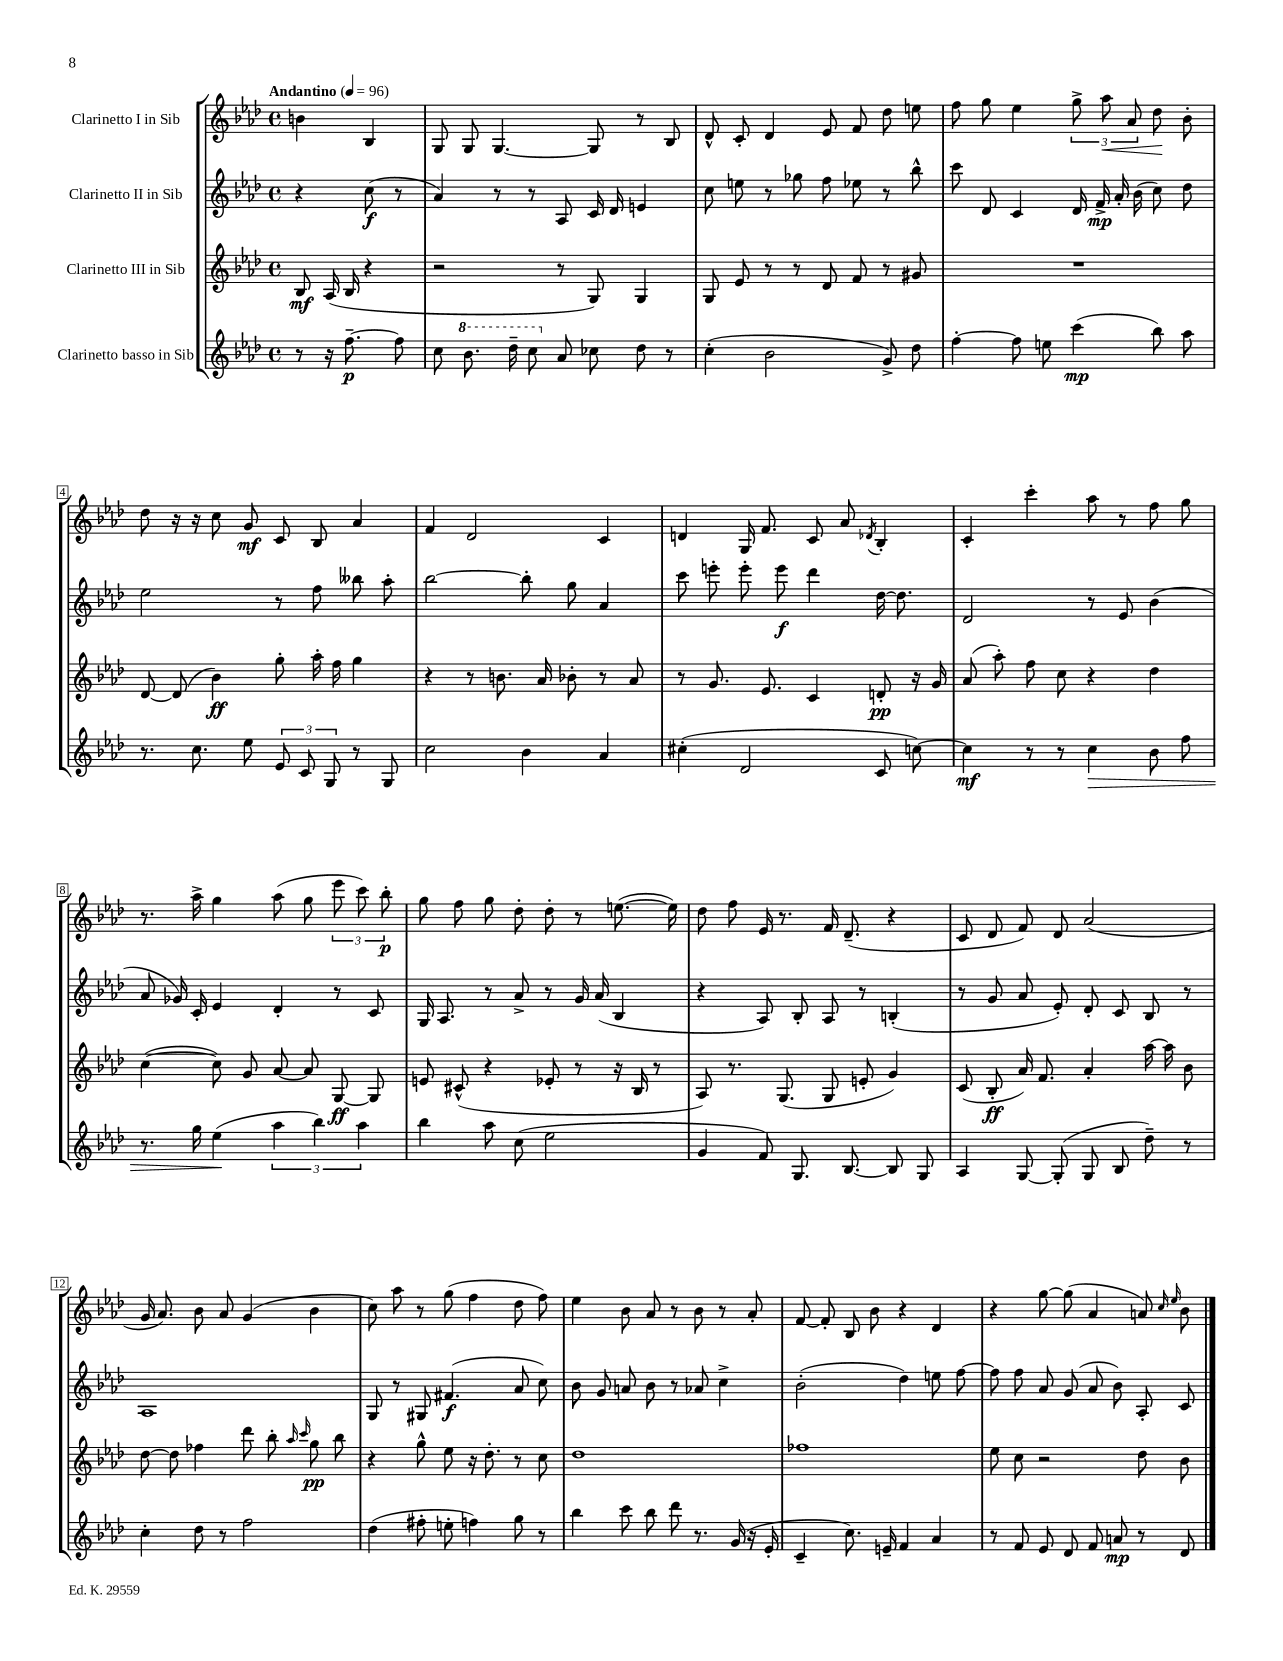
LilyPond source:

<<
\new StaffGroup <<
\new Staff = "s0" \with { instrumentName = "Clarinetto I in Sib" } {
    \clef treble \key aes \major \defaultTimeSignature \time 4/4 \partial 2 \tempo "Andantino" 4 = 96
    \autoBeamOff b'4 bes4 |
    g8 g8 g4.~ g8 r8 bes8 |
    des'8-^ c'8-. des'4 ees'8 f'8 des''8 e''8 |
    f''8 g''8 ees''4 \tuplet 3/2 { g''8-> aes''8\< aes'8 } des''8\! bes'8-. |
    des''8 r16 r16 c''8 g'8\mf c'8 bes8 aes'4 |
    f'4 des'2 c'4 |
    d'4 g16 f'8. c'8 aes'8 \acciaccatura { des'8 } bes4-. |
    c'4-. c'''4-. aes''8 r8 f''8 g''8 |
    r8. aes''16-> g''4 aes''8( g''8 \tuplet 3/2 { ees'''8 c'''8) bes''8-.\p } |
    g''8 f''8 g''8 des''8-. des''8-. r8 e''8.~( e''16) |
    des''8 f''8 ees'16 r8. f'16 des'8.--( r4 |
    c'8 des'8 f'8) des'8 aes'2( |
    g'16 aes'8.) bes'8 aes'8 g'4( bes'4 |
    c''8) aes''8 r8 g''8( f''4 des''8 f''8) |
    ees''4 bes'8 aes'8 r8 bes'8 r8 aes'8-. |
    f'8~ f'8-. bes8 bes'8 r4 des'4 |
    r4 g''8~ g''8( aes'4 a'8) \grace { c''16 ees''16 } bes'8 \bar "|." |
}
\new Staff = "s1" \with { instrumentName = "Clarinetto II in Sib" } {
    \clef treble \key aes \major \defaultTimeSignature \time 4/4 \partial 2
    \autoBeamOff r4 c''8\f( r8 |
    aes'4) r8 r8 aes8 c'16 des'16 e'4 |
    c''8 e''8 r8 ges''8 f''8 ees''8 r8 bes''8-^ |
    c'''8 des'8 c'4 des'16 f'16->\mp aes'16-. bes'16( c''8) des''8 |
    ees''2 r8 f''8 beses''8 aes''8-. |
    bes''2~ bes''8-. g''8 aes'4 |
    c'''8 e'''8-. e'''8-. e'''8\f des'''4 des''16~ des''8. |
    des'2 r8 ees'8 bes'4( |
    aes'8 ges'16) c'16-. ees'4 des'4-. r8 c'8 |
    g16 aes8. r8 aes'8-> r8 g'16 aes'16( bes4 |
    r4 aes8) bes8-. aes8 r8 b4-.( |
    r8 g'8 aes'8 ees'8-.) des'8-. c'8 bes8 r8 |
    aes1 |
    g8 r8 gis8 fis'4.\f( aes'8 c''8) |
    bes'8 g'8 a'8 bes'8 r8 aes'8 c''4-> |
    bes'2-.( des''4) e''8 f''8~ |
    f''8 f''8 aes'8 g'8( aes'8 bes'8) aes8-. c'8 \bar "|." |
}
\new Staff = "s2" \with { instrumentName = "Clarinetto III in Sib" } {
    \clef treble \key aes \major \defaultTimeSignature \time 4/4 \partial 2
    \autoBeamOff bes8\mf aes16( bes16 r4 |
    r2 r8 g8) g4 |
    g8 ees'8 r8 r8 des'8 f'8 r8 gis'8 |
    R1 |
    des'8~ des'8( bes'4\ff) g''8-. aes''16-. f''16 g''4 |
    r4 r8 b'8. aes'16 bes'8-. r8 aes'8 |
    r8 g'8. ees'8. c'4 d'8-.\pp r16 g'16 |
    aes'8( aes''8-.) f''8 c''8 r4 des''4 |
    c''4~( c''8) g'8 aes'8~ aes'8 g8~\ff g8 |
    e'8 cis'8-^( r4 ees'8-. r8 r16 bes16 r8 |
    aes8) r8. g8.( g8 e'8-. g'4) |
    c'8( bes8-.\ff aes'16) f'8. aes'4-. aes''16~ aes''16 bes'8 |
    des''8~ des''8 fes''4 des'''8 bes''8-. \grace { aes''16 c'''16 } g''8\pp bes''8 |
    r4 g''8-^ ees''8 r16 des''8.-. r8 c''8 |
    des''1 |
    fes''1 |
    ees''8 c''8 r2 des''8 bes'8 \bar "|." |
}
\new Staff = "s3" \with { instrumentName = "Clarinetto basso in Sib" } {
    \clef treble \key aes \major \defaultTimeSignature \time 4/4 \partial 2
    \autoBeamOff r8 r16 f''8.~--\p f''8 |
    c''8 \ottava #1 bes''8. des'''16-- c'''8 \ottava #0 aes'8 ces''8 des''8 r8 |
    c''4-.( bes'2 g'8->) des''8 |
    f''4~-. f''8 e''8 c'''4\mp( bes''8) aes''8 |
    r8. c''8. ees''8 \tuplet 3/2 { ees'8 c'8 g8 } r8 g8 |
    c''2 bes'4 aes'4 |
    cis''4-.( des'2 c'8 c''8~) |
    c''4\mf r8 r8 c''4\> bes'8 f''8 |
    r8. g''16 ees''4\!( \tuplet 3/2 { aes''4 bes''4) aes''4 } |
    bes''4 aes''8 c''8( ees''2 |
    g'4 f'8) g8. bes8.~ bes8 g8 |
    aes4 g8~ g8-.( g8 bes8 des''8--) r8 |
    c''4-. des''8 r8 f''2 |
    des''4( fis''8-. e''8-. f''4) g''8 r8 |
    bes''4 c'''8 bes''8 des'''8 r8. g'16( r16 ees'16-. |
    c'4-- c''8.) e'16-- f'4 aes'4 |
    r8 f'8 ees'8 des'8 f'8 a'8\mp r8 des'8 \bar "|." |
}
>>
>>
\layout { \context { \Score \override BarNumber.stencil = #(make-stencil-boxer 0.1 0.3 ly:text-interface::print) } }
